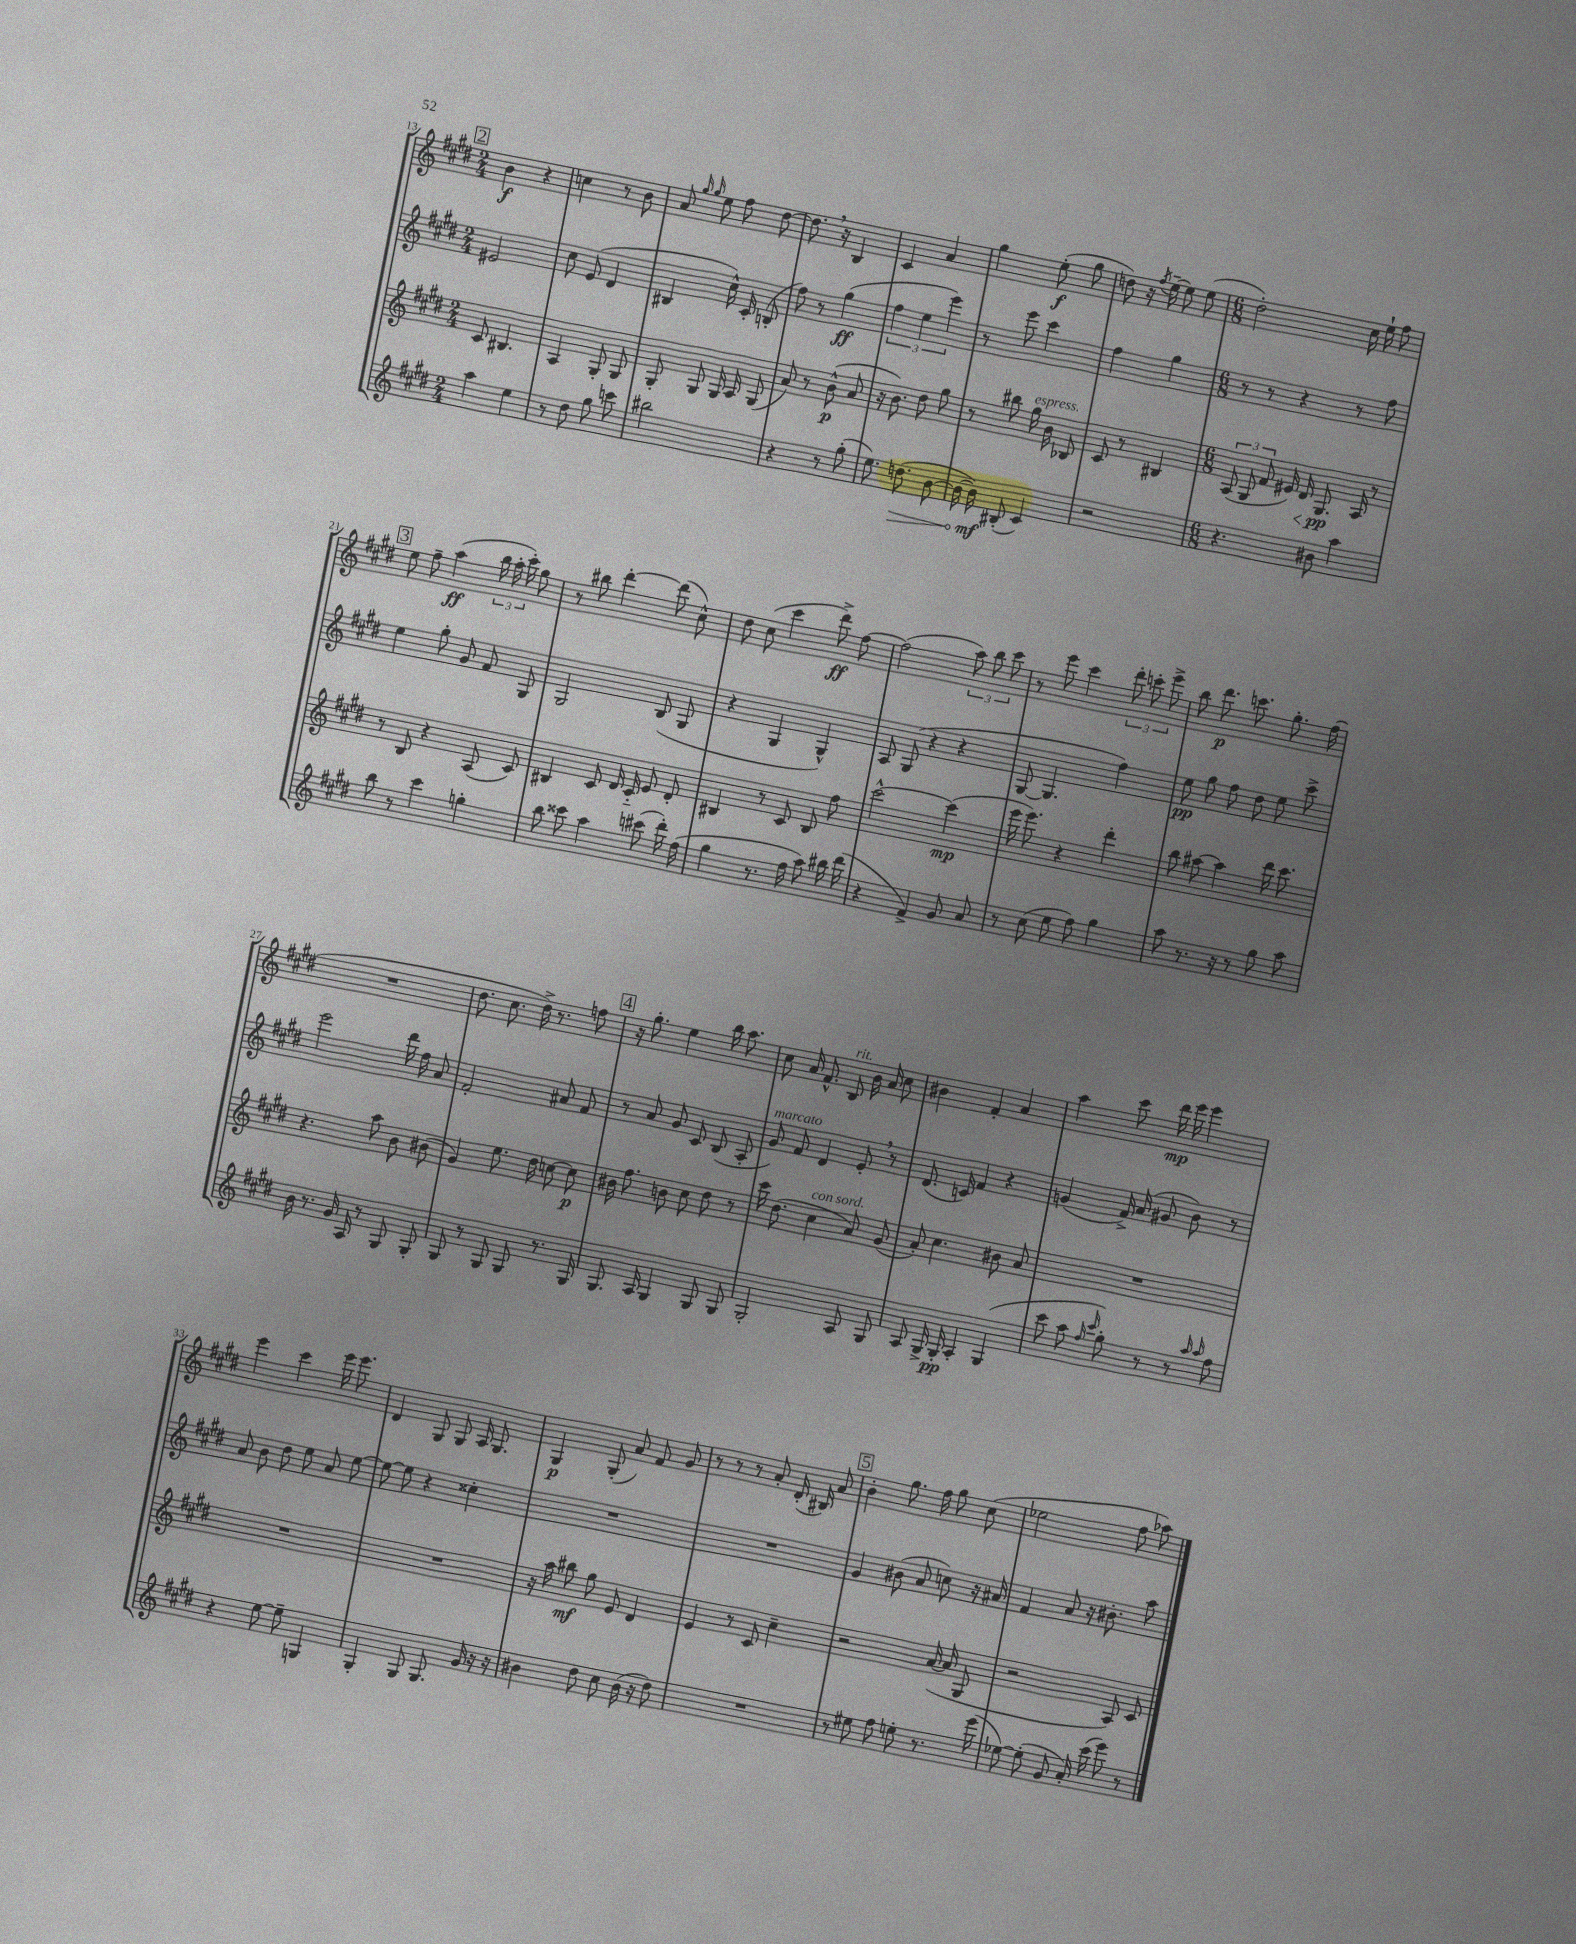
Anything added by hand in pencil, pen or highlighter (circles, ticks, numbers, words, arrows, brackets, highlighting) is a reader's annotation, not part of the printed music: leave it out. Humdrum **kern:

**kern	**kern	**kern	**kern
*staff4	*staff3	*staff2	*staff1
*clefG2	*clefG2	*clefG2	*clefG2
*k[f#c#g#d#]	*k[f#c#g#d#]	*k[f#c#g#d#]	*k[f#c#g#d#]
*M2/4	*M2/4	*M2/4	*M2/4
4aa\	8c#/	2e#/	4b\
.	4.B#/	.	.
4ee\	.	.	4r
=	=	=	=
8r	4A/	8cc#\	4cc\
8dd#\	.	(8e/	.
8gg#\	8G#'/	4d#/	8r
8ccc\	8G#/	.	8b\
=	=	=	=
2bb#\	8G#'/	4B#/	8a/
.	.	.	16qqgg#/
.	.	.	16qqgg#/
.	8G#/	.	8ee\
.	16G#/	16cc#^^\)	8ff#\
.	16A/	16c#'/	.
.	(8G#/	(8B'/	[8dd#\
=	=	=	=
4r	8a/)	8ff#\)	8.dd#\]
.	8r	8r	.
.	.	.	16r
8r	(8b^^\	(4gg#\	4B/
(8gg#'\	8a/	.	.
=	=	=	=
8.ee\)	16r	6ff#\	4c#/
.	8.b\)	.	.
.	.	6ee\	.
(8.dd\	.	.	.
.	8dd#\	.	4a/
.	.	6eee\)	.
[8b\	8gg#\	.	.
=	=	=	=
16b\_	8r	8r	4gg#\
16b\])	.	.	.
(8B#'/	8bb#\	8eee\	.
4c#/)	16gg#\	4ccc#\	(8ee'\
.	16b\	.	.
.	8B-/	.	8gg#\
=	=	=	=
2r	8c#/	4ff#\	8dd\)
.	8r	.	16r
.	.	.	8qff#/
.	.	.	[16ee~\
.	4B#/	4gg#\	8ee\]
.	.	.	(8ee\
=	=	=	=
*M6/8	*M6/8	*M6/8	*M6/8
4.r	(12A/	8r	2dd#'\)
.	12G#/	.	.
.	.	8r	.
.	12f#/	.	.
.	16e#/)	4r	.
.	16d#/	.	.
8b#\	8.G#/	.	.
4aa\	.	8r	16cc#\
.	16A/	.	16ee`\
.	8r	8ff#\	8ff#\
=	=	=	=
8bb\	8r	4ee\	8ee\
8r	8B/	.	8ff#~\
4ccc#\	4r	8gg#'\	(4aa\
.	.	8g#/	.
4gg'\	(8A/	8f#/	24bb\
.	.	.	24aa'\
.	.	.	24ccc#'\)
.	8c#/)	8G#/	8gg#\
=	=	=	=
8bb\	4B#/	2G#/	8r
8ccc##\	.	.	8bb#\
4aa\	8c#/	.	[4ddd#'\
.	16d#/	.	.
.	16c#'~/	.	.
(8ccc#\	8e/	(8B/	(8ddd#\]
16ddd#'\)	8d#'/	8G#/	8cc#^^\)
(16ff#\	.	.	.
=	=	=	=
4gg#\	4B#/	4r	8dd#\
.	.	.	(8cc#\
8.r	8r	4G#/	4ccc#\
.	8c#/	.	.
16ff#\	.	.	.
8aa\)	8B#/	4G#^^/)	8ddd#^\)
16bb#\	8ff#\	.	[8ff#\
(16ddd#\	.	.	.
=	=	=	=
4r	[2ccc#^^\	8A/	(2ff#\]
.	.	(8G#/	.
4f#^/)	.	4r	.
8g#/	(4ccc#\]	4r	12aa\)
.	.	.	12bb\
8a/	.	.	.
.	.	.	12ccc#\
=	=	=	=
8r	16eee\	[8G#/	8r
.	8.eee\)	.	.
(8cc#\	.	4.G#/]	8eee\
8ee\	4r	.	4ccc#\
8ff#\)	.	.	.
4gg#\	4ddd#'\	4ff#\)	12ddd#'\
.	.	.	12ccc'\
.	.	.	12eee^\
=	=	=	=
8aa\	8bb\	8ee\	8bb\
8.r	[8aa#\	8gg#\	8.ddd#\
.	4aa#\]	8ff#\	.
16r	.	.	8.ccc\
8r	.	8dd#\	.
8gg#\	16ddd#\	8ee\	8.gg#'\
.	8.ccc#\	.	.
8aa\	.	8ccc#^\	.
.	.	.	(16ff#\
=	=	=	=
16b\	4.r	2eee\	2.r
8.r	.	.	.
16g#/	.	.	.
16A/	.	.	.
8r	8aa\	.	.
8G#/	8b\	16ddd#\	.
.	.	16ff#\	.
8G#'/	(8b#\	8a/	.
=	=	=	=
8G#/	4g#/)	2f#'/	8.dd#\
8r	.	.	.
.	.	.	8.cc#\
8G#/	8.ee\	.	.
8G#/	.	.	16dd#^\)
.	16dd#\	.	8.r
8.r	[8cc\	8a#/	.
.	8cc\]	8f#/	8ff\
16G#/	.	.	.
=	=	=	=
8.G#/	16b#\	8r	16r
.	8.ff#\	.	8.gg#'\
.	.	8a/	.
16A/	.	.	.
4G#/	8b\	8g#/	4ee\
.	8cc#\	8c#/	.
8G#/	8dd#\	(8B/	16bb\
.	.	.	8.aa\
8G#/	8r	8A'/	.
=	=	=	=
2G#'/	16ccc#\	8g#/)	8cc#\
.	(8.dd#\	.	.
.	.	8f#/	16a/
.	.	.	8.f#^^/
.	4cc#\	4d#/	.
.	.	.	8B/
8A/	8a/)	8e'/	16b\
.	.	.	16a/
8G#/	(8g#/	8r	8cc#\
=	=	=	=
8A/	8a'/)	(8.d#/	4b#\
16G#^/	4.cc#\	.	.
16G#'/	.	16c/)	.
4A'/	.	4f#/	4f#'/
(4G#/	8b#\	4r	4a/
.	8a/	.	.
=	=	=	=
8ccc#\	2.r	(4g/	4aa\
8aa\	.	.	.
16qqff#/	.	.	.
16qqccc#/	.	.	.
8gg#'\)	.	16f#^/)	8ccc#\
.	.	(16a/	.
8r	.	8g#/	16ddd#\
.	.	.	16eee\
8r	.	8b\)	4eee\
16qqaa/	.	.	.
16qqaa/	.	.	.
8ff#\	.	8r	.
=	=	=	=
4r	2.r	8a/	4eee\
.	.	8b\	.
[8ee\	.	8dd#\	4ccc#\
8ee~\]	.	8ee\	.
4G/	.	8a/	16eee\
.	.	.	8.eee\
.	.	[8ee\	.
=	=	=	=
4G#'/	2.r	8ee\_	4d#/
.	.	8ee\]	.
8G#/	.	4r	8G#/
8.G#/	.	.	8G#/
.	.	4cc##'\	16A/
16g#/	.	.	8.G#/
16r	.	.	.
16r	.	.	.
=	=	=	=
4b#\	16r	2.r	4G#/
.	16aa\	.	.
.	8bb#\	.	.
8dd#\	8gg#\	.	(8G#'/
8cc#\	8e/	.	8a/)
(16b#\	4d#/	.	8f#/
16r	.	.	.
8dd#\)	.	.	8g#/
=	=	=	=
2.r	4e/	2.r	8r
.	.	.	8r
.	8r	.	8r
.	8c#/	.	8a'/
.	4cc#~\	.	(16d#'/
.	.	.	16B#/)
.	.	.	8a/
=	=	=	=
8r	2r	4g#/	4b'\
8ee#\	.	.	.
8ff#\	.	(8b#\	8.gg#\
8ee'\	.	8a/	.
.	.	.	16ff#\
8.r	([16a/	8cc\)	8gg#\
.	16a/]	.	.
.	8G#/	16r	(8cc#\
(16eee\	.	16a#/	.
=	=	=	=
[8ee-\)	2r	4f#/	2ee-\
(8ee-'\]	.	.	.
8g#/	.	8a/	.
16a'/)	.	16r	.
(16ccc#\	.	8.b#'\	.
8eee\)	8A/)	.	8ff#\
8r	8c#/	8aa\	8aa-\)
==	==	==	==
*-	*-	*-	*-
